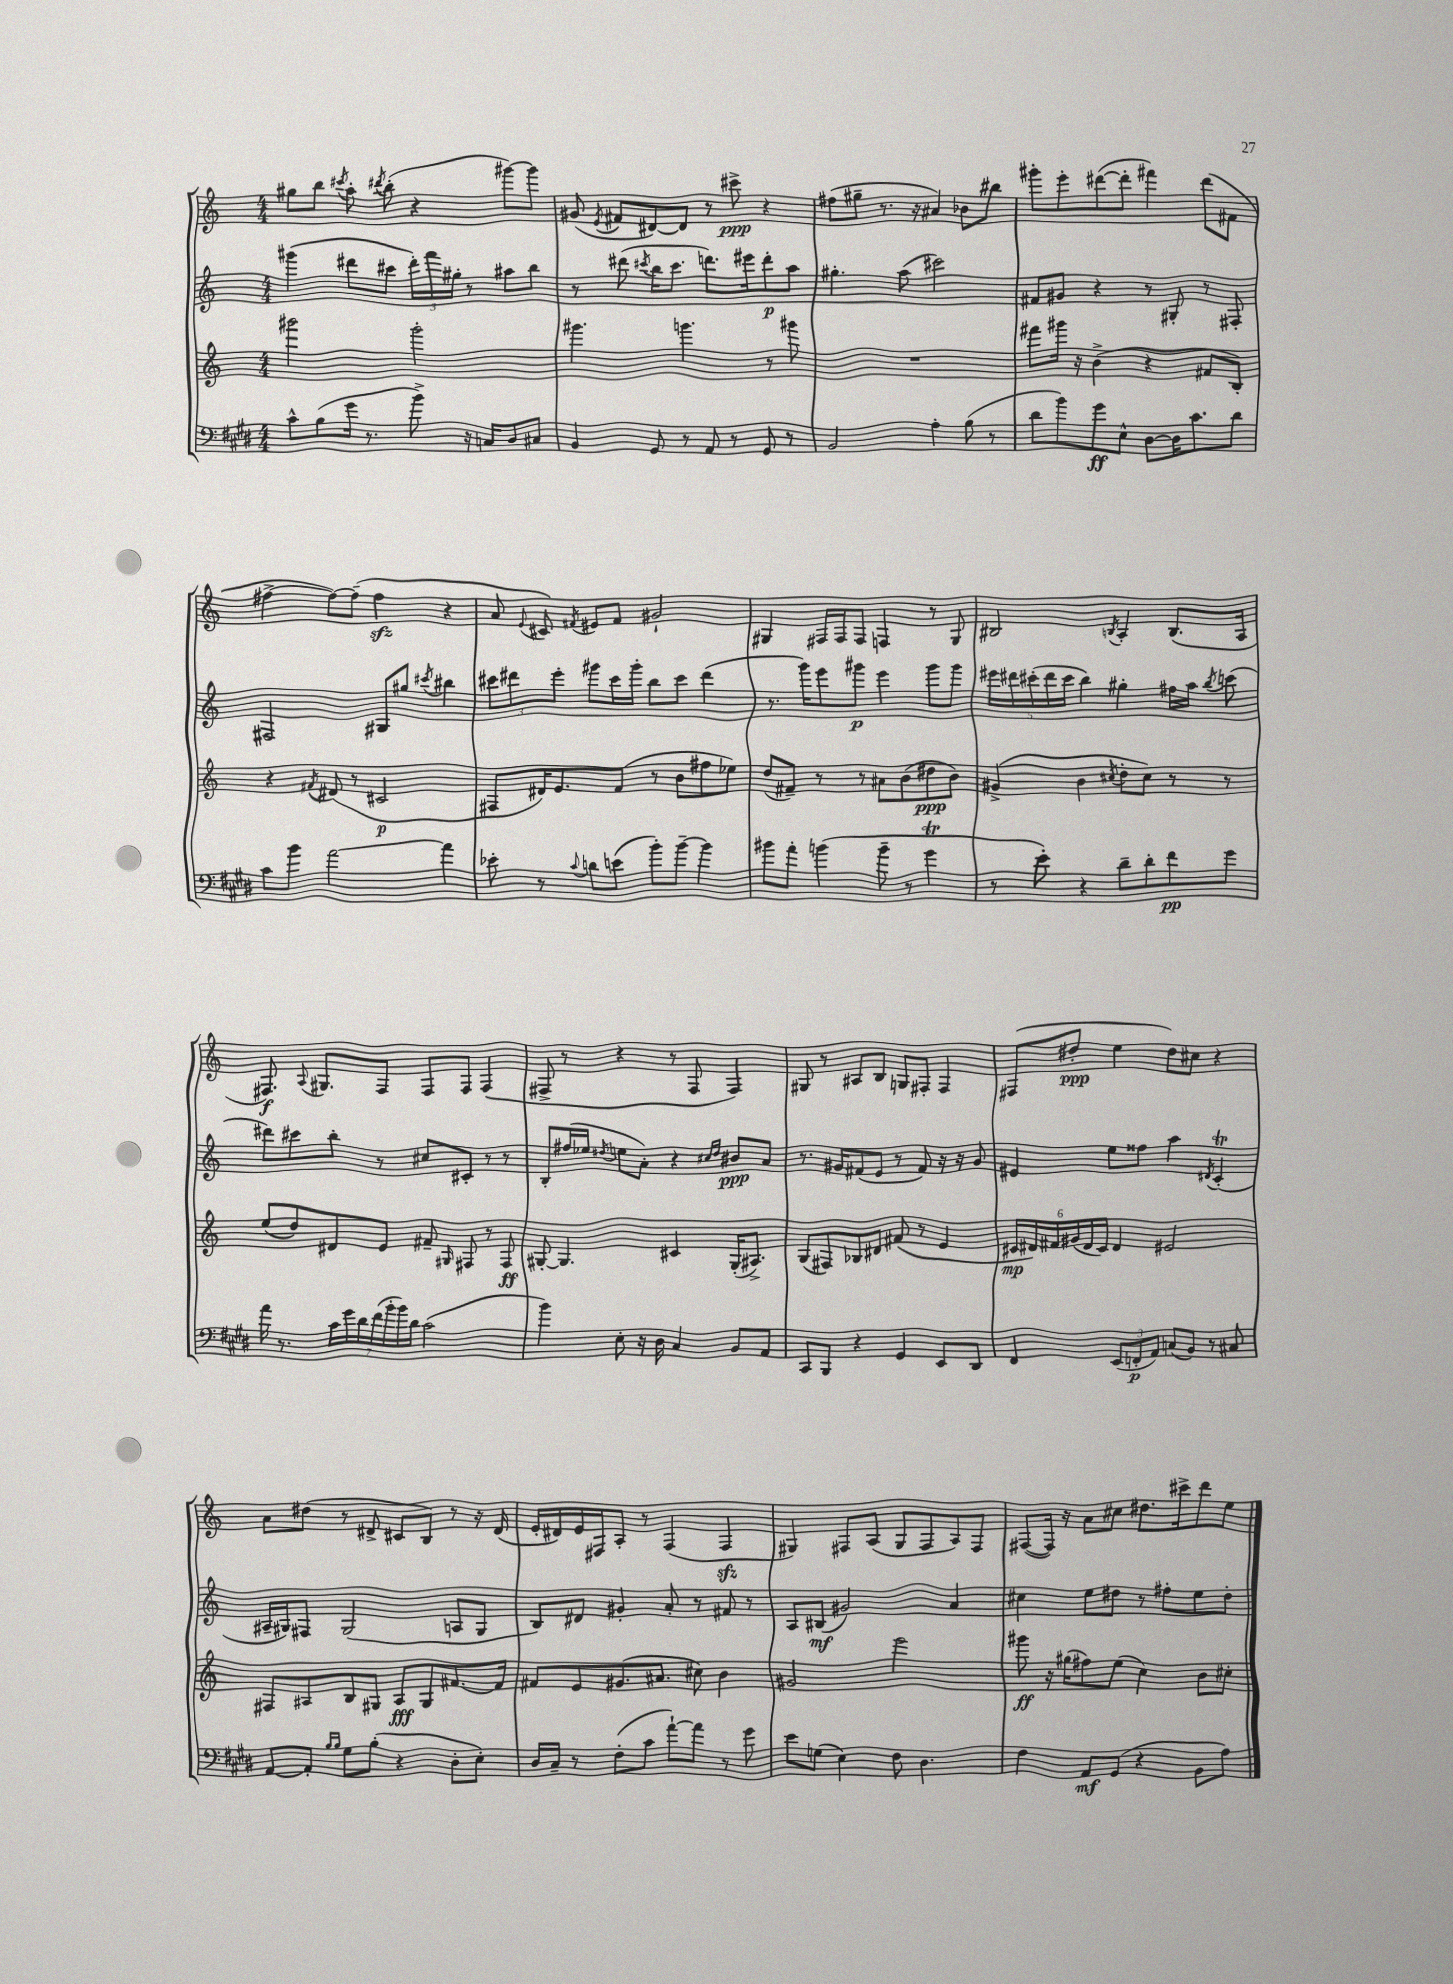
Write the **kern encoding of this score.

**kern	**dynam	**kern	**dynam	**kern	**dynam	**kern	**dynam
*part4	*part4	*part3	*part3	*part2	*part2	*part1	*part1
*staff4	*staff4	*staff3	*staff3	*staff2	*staff2	*staff1	*staff1
*clefF4	*	*clefG2	*	*clefG2	*	*clefG2	*
*k[f#c#g#d#]	*	*k[]	*	*k[]	*	*k[]	*
*M4/4	*	*M4/4	*	*M4/4	*	*M4/4	*
=15	=15	=15	=15	=15	=15	=15	=15
8c#^^\L	.	2ggg#X\	.	(4ggg#X\	.	8gg#X\L	.
(8B\	.	.	.	.	.	8bb\J	.
.	.	.	.	.	.	8qccc#X/	.
16g#\Jk	.	.	.	8ddd#X\L	.	8aa'\	.
8.r	.	.	.	.	.	.	.
.	.	.	.	.	.	8qddd#X/	.
.	.	.	.	8ccc#X\J	.	(8bb'\	.
8b^\)	.	2ggg#'\	.	24ddd#'\LL)	.	4r	.
.	.	.	.	24fff\	.	.	.
.	.	.	.	24gg#X'\JJ	.	.	.
16r	.	.	.	8r	.	.	.
16Cn/KL	.	.	.	.	.	.	.
8D#/	.	.	.	8aa#X\L	.	[8ggg#X\L)	.
8C#X/J	.	.	.	8bb\J	.	8ggg#\J]	.
=16	=16	=16	=16	=16	=16	=16	=16
4BB/	.	4.ggg#X\	.	8r	.	(8g#X/	.
.	.	.	.	.	.	8qe/	.
.	.	.	.	(8ddd#X\	.	8f#X/L	.
.	.	.	.	8qccc#X/	.	.	.
8GG#/	.	.	.	16bb\KL	.	[8d#X/)	.
.	.	.	.	8.ccc#\J	.	.	.
8r	.	4.gggn\	.	.	.	8d#/J]	.
8AA/	.	.	.	8.dddn\L)	.	8r	.
8r	.	.	.	.	.	8ccc#X^\	ppp
.	.	.	.	16eee#X\k	.	.	.
8GG#/	.	8r	.	8ddd'\	p	4r	.
8r	.	8ggg#X\	.	8aa\J	.	.	.
=17	=17	=17	=17	=17	=17	=17	=17
2BB/	.	1r	.	4.gg#X'\	.	(8ff#X\L	.
.	.	.	.	.	.	8gg#X~\J	.
.	.	.	.	.	.	8.r	.
.	.	.	.	(8aa\	.	.	.
.	.	.	.	.	.	16r	.
4A'\	.	.	.	2ccc#X\)	.	4a#X/)	.
(8B\	.	.	.	.	.	8b-X\L	.
8r	.	.	.	.	.	8bb#X\J	.
=18	=18	=18	=18	=18	=18	=18	=18
8d#\L	.	8fff#X\L	.	8f#X/L	.	8ggg#X'\L	.
8b\)	.	16ggg#X\Jk	.	8g#X/J	.	8eee'\	.
.	.	16r	.	.	.	.	.
8g#\	ff	(4b^\	.	4r	.	([8ddd#X\	.
8E^^\J	.	.	.	.	.	8ddd#'\J]	.
[8D#\L	.	4r	.	8r	.	4fff#X\)	.
16D#\K]	.	.	.	8G#X'/	.	.	.
8.c#\	.	.	.	.	.	.	.
.	.	8f#X/L	.	8r	.	(8ddd#\L	.
8d#\J	.	8B'/J)	.	8F#X'/	.	8f#X\J	.
!!LO:LB:g=z
=19	=19	=19	=19	=19	=19	=19	=19
8c#\L	.	4r	.	2F#X/	.	[4ff#X^\	.
8b\J	.	.	.	.	.	.	.
.	.	8qf#X/	.	.	.	.	.
[2a\	.	(8d#X/	.	.	.	8ff#\L_)	.
.	.	8r	.	.	.	(8ff#~\J]	.
.	.	2c#X/	p	8G#X/L	.	4ff#zz\	.
.	.	.	.	8gg#X/J	.	.	.
.	.	.	.	8qccc#X/	.	.	.
4a\]	.	.	.	4bb#X\	.	4r	.
=20	=20	=20	=20	=20	=20	=20	=20
8e-X'\	.	8F#X/L	.	12ccc#X\L	.	8a/	.
.	.	.	.	12ddd#X\	.	.	.
.	.	.	.	.	.	8qqe/	.
8r	.	16d#X/K)	.	.	.	8c#X/)	.
.	.	.	.	12eee'\J	.	.	.
.	.	8.e/	.	.	.	.	.
8qqc#/	.	.	.	.	.	8qf#X/	.
8dn\L	.	.	.	8ggg#X\L	.	8e#X/L	.
(8en\J	.	(8f/J	.	16ccc#\L	.	8f#/J	.
.	.	.	.	16ggg#'\JJ	.	.	.
8b'\L)	.	8r	.	8bb\L	.	2g#X`/	.
[8b~\J	.	8b\L	.	8ccc#\J	.	.	.
4b\]	.	8ff#X\	.	(4ddd#\	.	.	.
.	.	8ee-X\J)	.	.	.	.	.
=21	=21	=21	=21	=21	=21	=21	=21
8b#X\L	.	(8dd/L	.	8.r	.	4G#X/	.
8a'\J	.	8f#X~/J)	.	.	.	.	.
.	.	.	.	16ggg\KL)	.	.	.
(4bn\	.	8r	.	8eee\	.	16F#X/LL	.
.	.	.	.	.	.	16F#/J	.
.	.	8r	.	8ggg#X\J	p	8F#/J	.
8b~\	.	8a#X\L	.	4eee\	.	4Fn/	.
8r	.	(8b\	.	.	.	.	.
4g#t\	.	8dd#X\	ppp	8ggg#\L	.	8r	.
.	.	8b\J)	.	8ggg#\J	.	8G#/	.
=22	=22	=22	=22	=22	=22	=22	=22
8r	.	(4g#X^/	.	20eee#X\LL	.	2B#X/	.
.	.	.	.	20ddd#X\	.	.	.
.	.	.	.	(20ccc#X'\	.	.	.
8e'\)	.	.	.	.	.	.	.
.	.	.	.	20ddd#\	.	.	.
.	.	.	.	20ccc#\JJ	.	.	.
4r	.	4b\	.	4bb\)	.	.	.
.	.	8qcc#X/	.	.	.	8qBn/	.
8d#~\L	.	8dd'\L	.	4gg#X'\	.	4A'/	.
8d#'\	.	8cc#\J)	.	.	.	.	.
8f#\	pp	8r	.	16ff#X\LL	.	(8.B/L	.
.	.	.	.	16aa\JJ	.	.	.
.	.	.	.	8qbb/	.	.	.
8g#\J	.	8r	.	(8cccn\	.	.	.
.	.	.	.	.	.	16A/Jk	.
!!LO:LB:g=z
=23	=23	=23	=23	=23	=23	=23	=23
16a\	.	(8ee/L	.	8ddd#X\L)	.	8.F#X/)	f
8.r	.	.	.	.	.	.	.
.	.	8dd/)	.	8ccc#X\	.	.	.
.	.	.	.	.	.	8qqA/	.
.	.	.	.	.	.	8.G#X/L	.
28c#\LL	.	8d#X/	.	8bb'\J	.	.	.
28g#\	.	.	.	.	.	.	.
28d#\	.	.	.	.	.	.	.
(28f#\	.	.	.	.	.	.	.
.	.	8e/J	.	8r	.	8F#/J	.
28b'\	.	.	.	.	.	.	.
28b\)	.	.	.	.	.	.	.
28d#\JJ	.	.	.	.	.	.	.
(2c#\	.	8f#X~/	.	8cc#X/L	.	8F#/L	.
.	.	16qqG#X/	.	.	.	.	.
.	.	8F#X/	.	8c#X'/J	.	8F#/J	.
.	.	8r	.	8r	.	(4F#/	.
.	.	8F#/	ff	8r	.	.	.
=24	=24	=24	=24	=24	=24	=24	=24
4b\)	.	[8G#X'/	.	8B'/L	.	8F#X^/	.
.	.	4.G#/]	.	(16ff#X/L	.	8r	.
.	.	.	.	16ee-X/JJ	.	.	.
.	.	.	.	8qdd#X/	.	.	.
8E'\	.	.	.	8een\L	.	4r	.
16r	.	.	.	8a'\J)	.	.	.
16D#\	.	.	.	.	.	.	.
4C#/	.	4c#X/	.	4r	.	8r	.
.	.	.	.	.	.	8F#/	.
.	.	.	.	16qqcc#X/LL	.	.	.
.	.	.	.	16qqdd#/JJ	.	.	.
8BB/L	.	(16G#'/KL	.	8b#X/L	ppp	4F#/)	.
.	.	8.A#X^/J)	.	.	.	.	.
8AA/J	.	.	.	8a/J	.	.	.
=25	=25	=25	=25	=25	=25	=25	=25
8CC#/L	.	(8G/L	.	8.r	.	8G#X/	.
8BBB/J	.	8F#X/)	.	.	.	8r	.
.	.	.	.	16g#X/KL	.	.	.
4r	.	8B-X/	.	(8f#X/	.	8A#X/L	.
.	.	8d#X/J	.	8e/J	.	8B/J	.
4GG#/	.	(8f#X/	.	8r	.	8Gn/L	.
.	.	8r	.	8f#/)	.	8F#X'/J	.
8EE/L	.	4e/	.	16r	.	4F#/	.
.	.	.	.	16r	.	.	.
8DD#/J	.	.	.	8g#/	.	.	.
=26	=26	=26	=26	=26	=26	=26	=26
4FF#/	.	24c#X/LL	mp	4e#X/	.	(8F#X/L	.
.	.	24d#X/)	.	.	.	.	.
.	.	24f#X/	.	.	.	.	.
.	.	(24g#X/	.	.	.	8dd#X'/J	ppp
.	.	24d#/	.	.	.	.	.
.	.	24c#/JJ)	.	.	.	.	.
(12EE/L	.	4d#/	.	8ee\L	.	4ee\	.
12FFn'/	p	.	.	.	.	.	.
.	.	.	.	8ff##X\J	.	.	.
12AA/J)	.	.	.	.	.	.	.
(8Cn/L	.	2e#X/	.	4aa\	.	8dd#\L)	.
8BB/J)	.	.	.	.	.	8cc#X\J	.
.	.	.	.	8qd#X/	.	.	.
8r	.	.	.	(4cT'/	.	4r	.
8C#X/	.	.	.	.	.	.	.
!!LO:LB:g=z
=27	=27	=27	=27	=27	=27	=27	=27
[8AA/L	.	8F#X/L	.	16A#X~/LL	.	8a\L	.
.	.	.	.	16G#X/J)	.	.	.
8AA'/J]	.	8A#X/	.	8F#X/J	.	(8dd#X\J	.
16qqB/LL	.	.	.	.	.	.	.
16qqB/JJ	.	.	.	.	.	.	.
8G#\L	.	8B/	.	(2G#/	.	8r	.
(8B'\J	.	8G#X/J	.	.	.	8d#X^/	.
4r	.	8A#/L	fff	.	.	8c#X/L	.
.	.	8G#/	.	.	.	8B/J)	.
8D#'\L	.	[8.f#X/	.	8An/L	.	8r	.
8E'\J)	.	.	.	8G#/J	.	16r	.
.	.	16f#/Jk]	.	.	.	(16d#/	.
=28	=28	=28	=28	=28	=28	=28	=28
16D#/LL	.	8f#X/L	.	8B/L)	.	16e'/LL	.
16C#~/JJ	.	.	.	.	.	16d#X/)	.
8r	.	8e/	.	8d#X/J	.	16e/	.
.	.	.	.	.	.	16F#X/J	.
(8F#'\L	.	(8.g#X/	.	4g#X'/	.	8A'/J	.
8c#\J	.	.	.	.	.	8r	.
.	.	8.a#X/J	.	.	.	.	.
[8a`\L)	.	.	.	8a'/	.	(4F#/	.
8a\J]	.	8cc#X\)	.	8r	.	.	.
8r	.	4b\	.	8f#X/	.	4F#zz/	.
8g#\	.	.	.	8r	.	.	.
=29	=29	=29	=29	=29	=29	=29	=29
8e\L	.	2g#X/	.	8A/L	.	4G#X/)	.
(8Gn\J	.	.	.	(8B#X/J	mf	.	.
4E\)	.	.	.	2g#X/)	.	8F#X/L	.
.	.	.	.	.	.	(8A/J	.
8F#\	.	2eee\	.	.	.	8G#/L	.
4.D#\	.	.	.	.	.	8F#/	.
.	.	.	.	4a/	.	8A/)	.
.	.	.	.	.	.	8F#/J	.
=30	=30	=30	=30	=30	=30	=30	=30
4F#\	.	8ggg#X\	ff	4cc#X\	.	([8F#X/L	.
.	.	16r	.	.	.	16F#/Jk])	.
.	.	(16gg#X\KL	.	.	.	16r	.
8AA/L	mf	8ff#X\)	.	8ee\L	.	8a\L	.
(8GG#/J	.	(8ee\J	.	8dd#X\J	.	8cc#X\J	.
4r	.	4cc\)	.	8r	.	8.dd#X\L	.
.	.	.	.	8ff#X'\L	.	.	.
.	.	.	.	.	.	16ccc#X^\k	.
8BB\L	.	8b\L	.	8ee\	.	8ddd\	.
8A\J)	.	8cc#X'\J	.	8dd#'\J	.	8ee\J	.
==	==	==	==	==	==	==	==
*-	*-	*-	*-	*-	*-	*-	*-
